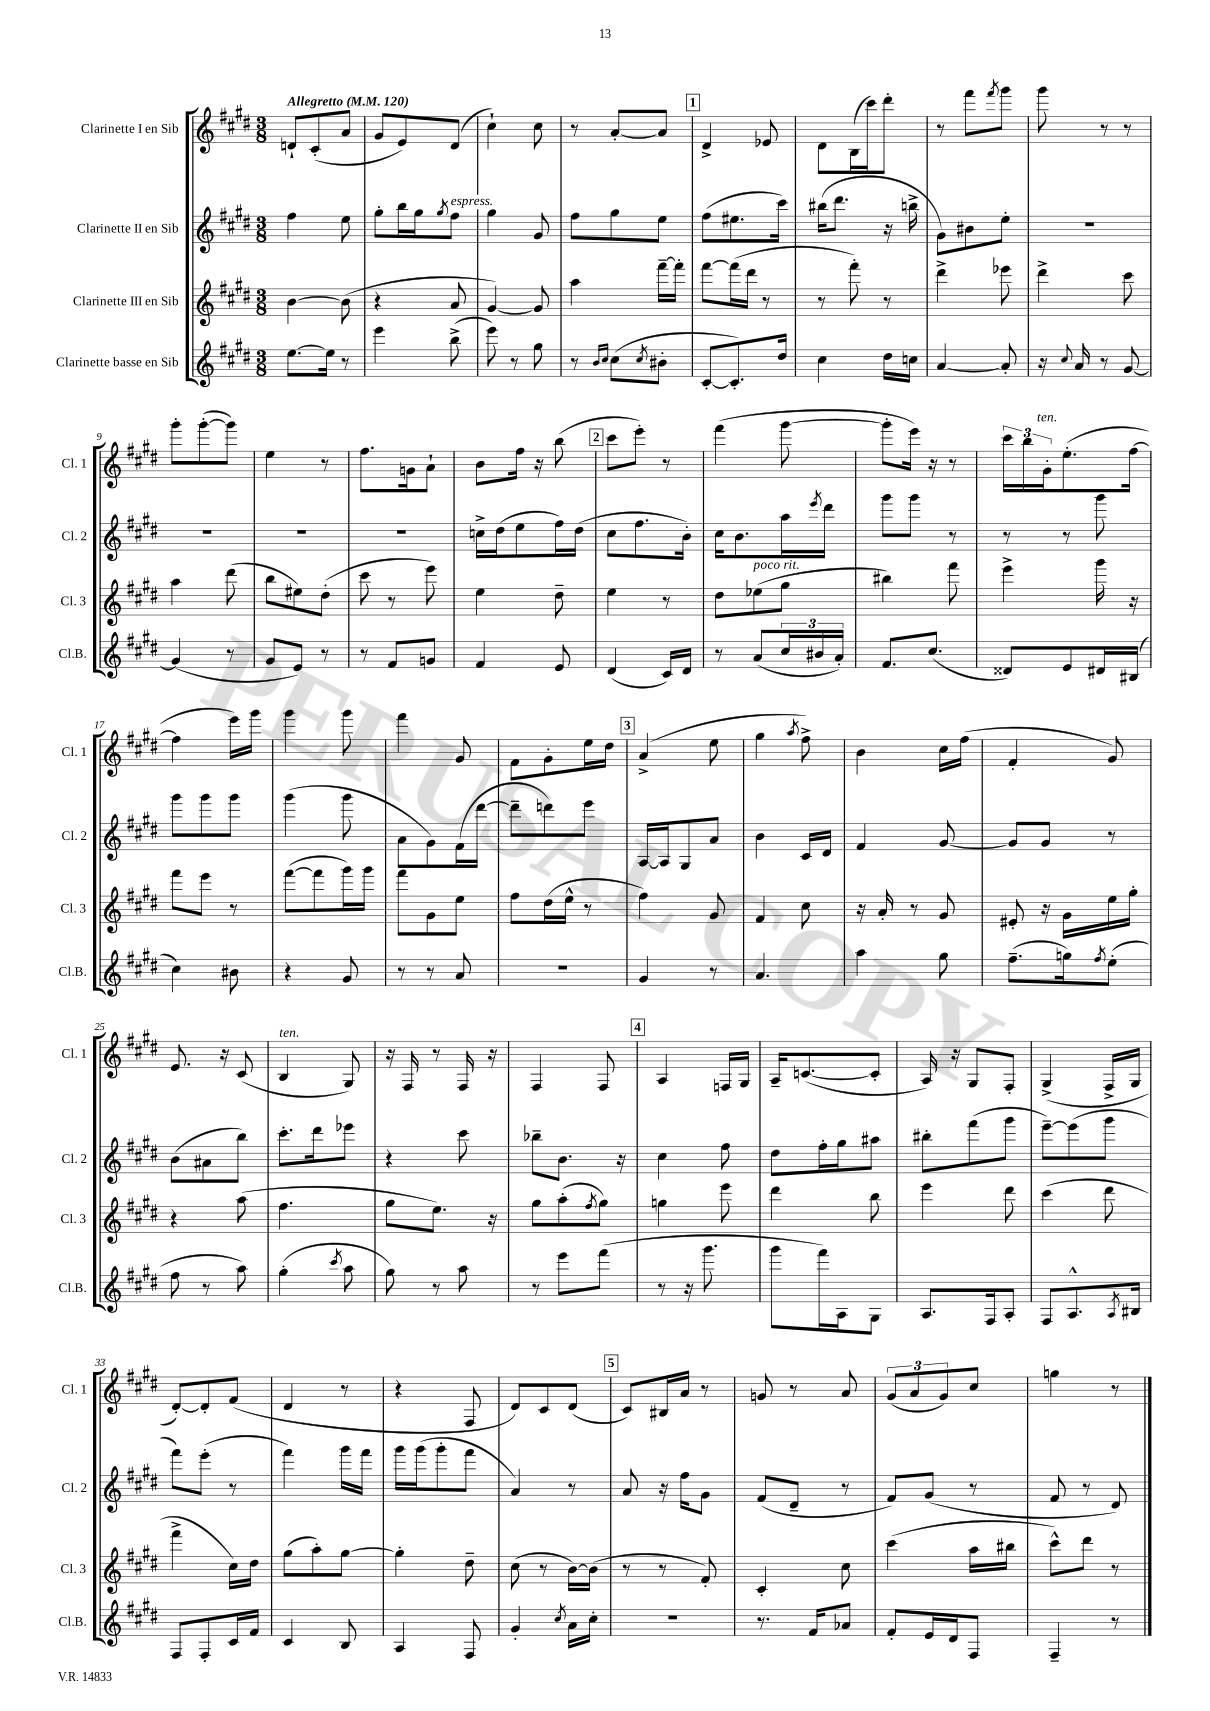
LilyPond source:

<<
\new StaffGroup <<
\new Staff = "s0" \with { instrumentName = "Clarinette I en Sib" shortInstrumentName = "Cl. 1" } {
    \clef treble \key e \major \numericTimeSignature \time 3/8 \tempo "Allegretto" 4 = 120
    d'8-! cis'8-.( a'8 |
    gis'8 e'8) dis'8( |
    cis''4-!) cis''8 |
    r8 a'8~-. a'8 |
    \mark \markup { \box "1" } dis'4-> ees'8 |
    dis'8 b16( cis'''16) dis'''8-. |
    r8 fis'''8 \acciaccatura { fis'''8 } gis'''8 |
    gis'''8 r8 r8 |
    gis'''8-. gis'''8~-.( gis'''8) |
    e''4 r8 |
    fis''8. g'16 a'8-! |
    b'8 fis''16 r16 b''8( |
    \mark \markup { \box "2" } cis'''8 e'''8-.) r8 |
    fis'''4( gis'''8~ |
    gis'''8-. e'''16) r16 r8 |
    \tuplet 3/2 { cis'''16 b''16 gis'16-.^\markup { \italic "ten." } } e''8.-.( fis''16~ |
    fis''4 e'''16) gis'''16 |
    gis'''4 gis'''8 |
    fis'''4 gis'8 |
    fis'8 gis'8-. e''16 dis''16 |
    \mark \markup { \box "3" } a'4->( e''8 |
    gis''4 \acciaccatura { a''8 } fis''8->) |
    b'4 cis''16 fis''16( |
    fis'4-. gis'8) |
    e'8. r16 cis'8( |
    b4^\markup { \italic "ten." } gis8) |
    r16 fis16 r8 fis16 r16 |
    fis4 fis8 |
    \mark \markup { \box "4" } a4 f16 gis16 |
    a16-- c'8.~( c'8-. |
    a16) r16 gis8 fis8-. |
    gis4->( fis16-> gis16 |
    dis'8~-.) dis'8-. fis'8( |
    dis'4 r8 |
    r4 fis8 |
    dis'8) cis'8 dis'8( |
    \mark \markup { \box "5" } cis'8) bis16 a'16 r8 |
    g'8 r8 a'8 |
    \tuplet 3/2 { gis'8( a'8 gis'8) } cis''8 |
    g''4 r8 \bar "|." |
}
\new Staff = "s1" \with { instrumentName = "Clarinette II en Sib" shortInstrumentName = "Cl. 2" } {
    \clef treble \key e \major \numericTimeSignature \time 3/8
    fis''4 e''8 |
    gis''8-. b''16 gis''16 \acciaccatura { gis''8 } fis''8^\markup { \italic "espress." } |
    gis''4 gis'8 |
    fis''8 gis''8 e''8 |
    \mark \markup { \box "1" } fis''8( eis''8. cis'''16) |
    bis''16( dis'''8. r16 b''16-> |
    gis'8) bis'8 e''8-. |
    R4. |
    R4. |
    R4. |
    R4. |
    c''16-> dis''16( e''8 fis''16) dis''16( |
    \mark \markup { \box "2" } cis''8 fis''8. b'16-.) |
    cis''16 b'8. a''16 \acciaccatura { e'''8 } dis'''16 |
    gis'''8 gis'''8 r8 |
    r8 r8 gis'''8 |
    gis'''8 gis'''8 gis'''8 |
    gis'''4( gis'''8 |
    a'8 gis'8) fis'16( dis'''16~ |
    dis'''8-- d'''8) e'''8 |
    \mark \markup { \box "3" } a16~ a16 gis8 a'8 |
    b'4 cis'16 dis'16 |
    fis'4 gis'8~ |
    gis'8 gis'8 r8 |
    b'8( ais'8 b''8) |
    cis'''8.-. dis'''16 ees'''8 |
    r4 cis'''8 |
    bes''8-- b'8. r16 |
    \mark \markup { \box "4" } cis''4 fis''8 |
    dis''8 fis''16-. gis''16 ais''8 |
    bis''8-. fis'''8( gis'''8 |
    e'''8~--) e'''8( gis'''8 |
    fis'''8) e'''8-.( r8 |
    fis'''4) gis'''16 fis'''16 |
    gis'''16 gis'''16( gis'''8-. fis'''8 |
    a'4) r8 |
    \mark \markup { \box "5" } a'8 r16 fis''16 gis'8 |
    fis'8( dis'8-- r8 |
    fis'8) gis'8( r8 |
    fis'8 r8 dis'8) \bar "|." |
}
\new Staff = "s2" \with { instrumentName = "Clarinette III en Sib" shortInstrumentName = "Cl. 3" } {
    \clef treble \key e \major \numericTimeSignature \time 3/8
    b'4~ b'8( |
    r4 a'8 |
    gis'4~) gis'8 |
    a''4 fis'''16~-- fis'''16-. |
    \mark \markup { \box "1" } fis'''8~ fis'''16( dis'''16 r8 |
    r8 fis'''8-.) r8 |
    dis'''4-> ees'''8 |
    dis'''4-> cis'''8 |
    a''4 dis'''8( |
    b''8 eis''8) dis''8-.( |
    cis'''8 r8 e'''8) |
    e''4 dis''8-- |
    \mark \markup { \box "2" } e''4 r8 |
    dis''8 ees''8^\markup { \italic "poco rit." }( gis''8 |
    bis''4) fis'''8 |
    e'''4-> gis'''16 r16 |
    fis'''8 e'''8 r8 |
    fis'''8~( fis'''8 gis'''16) gis'''16 |
    fis'''8 gis'8 e''8 |
    fis''8 dis''16( e''16-^ r8 |
    \mark \markup { \box "3" } fis''4) gis'8 |
    fis'4 cis''8 |
    r16 a'16-. r8 gis'8 |
    eis'8-. r16 gis'16 e''16 gis''16-. |
    r4 a''8( |
    fis''4. |
    gis''8 e''8.) r16 |
    gis''8 a''8-.( \acciaccatura { fis''8 } gis''8) |
    \mark \markup { \box "4" } g''4 e'''8 |
    dis'''4 b''8 |
    e'''4 dis'''8 |
    cis'''4( dis'''8 |
    fis'''4-> cis''16) dis''16 |
    gis''8( a''8-.) gis''8~ |
    gis''4-. dis''8-- |
    cis''8( r8 b'16~) b'16( |
    \mark \markup { \box "5" } r8 r8 fis'8-.) |
    cis'4-. cis''8 |
    cis'''4( a''16 bis''16 |
    cis'''8-^) dis'''8 r8 \bar "|." |
}
\new Staff = "s3" \with { instrumentName = "Clarinette basse en Sib" shortInstrumentName = "Cl.B." } {
    \clef treble \key e \major \numericTimeSignature \time 3/8
    e''8.~ e''16 r8 |
    e'''4 b''8->( |
    e'''8) r8 gis''8 |
    r8 \grace { b'16 cis''16 } cis''8( \acciaccatura { cis''8 } bis'8-. |
    \mark \markup { \box "1" } cis'8~-. cis'8.-.) dis''16 |
    cis''4 dis''16 c''16 |
    a'4~ a'8-. |
    r16 \appoggiatura { cis''8 } a'16 r8 gis'8~ |
    gis'4( r8 |
    gis'8 e'8) r8 |
    r8 fis'8 g'8 |
    fis'4 e'8 |
    \mark \markup { \box "2" } dis'4( cis'16) dis'16 |
    r8 a'8( \tuplet 3/2 { cis''16 bis'16 a'16-.) } |
    fis'8. cis''8.( |
    disis'8) e'8 dis'16 bis16( |
    cis''4) bis'8 |
    r4 gis'8 |
    r8 r8 a'8 |
    R4. |
    \mark \markup { \box "3" } gis'4 r8 |
    a'4. |
    a''4 gis''8 |
    fis''8.--( g''16) \acciaccatura { fis''8 } e''8-.( |
    fis''8 r8 a''8) |
    gis''4-.( \acciaccatura { cis'''8 } a''8 |
    gis''8) r8 a''8 |
    r8 e'''8 fis'''8( |
    \mark \markup { \box "4" } r8 r16 gis'''8. |
    gis'''8 fis'''16) a16 gis8 |
    a8. fis16 a8-. |
    fis8 a8.-^ \acciaccatura { a8 } bis16 |
    fis8 fis8-. cis'16 fis'16 |
    cis'4 b8 |
    a4 fis8 |
    gis'4-. \acciaccatura { cis''8 } a'16 cis''16-. |
    \mark \markup { \box "5" } R4. |
    r8. fis'16 aes'8 |
    fis'8-. e'16 dis'16 fis8 |
    fis4-- r8 \bar "|." |
}
>>
>>
